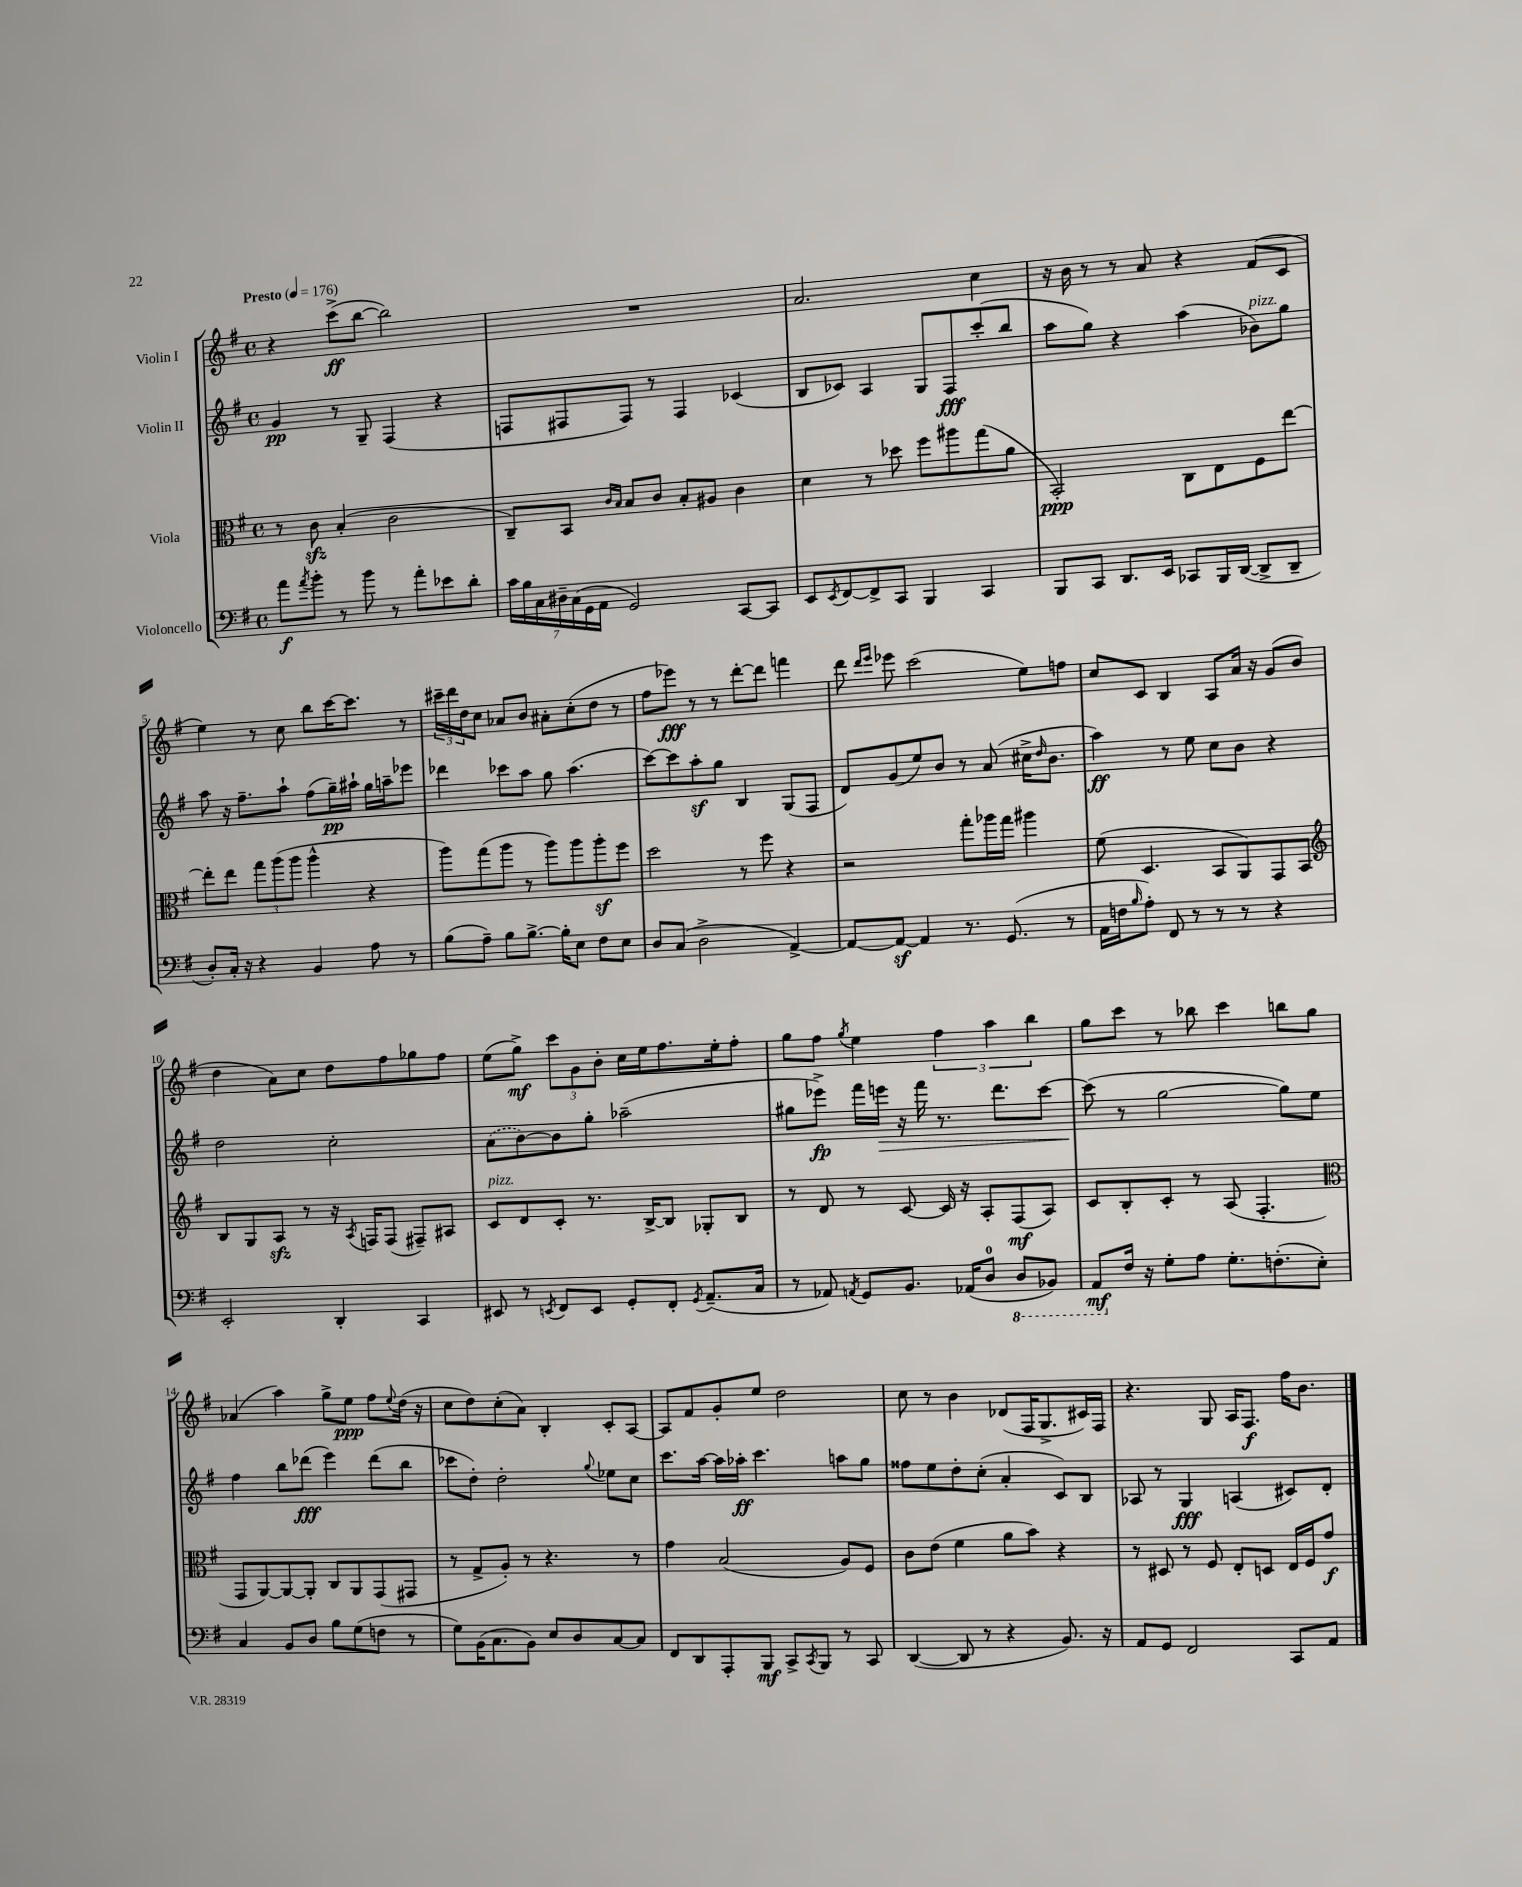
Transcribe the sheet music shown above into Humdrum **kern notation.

**kern	**kern	**kern	**kern
*staff4	*staff3	*staff2	*staff1
*clefF4	*clefC3	*clefG2	*clefG2
*k[f#]	*k[f#]	*k[f#]	*k[f#]
*M4/4	*M4/4	*M4/4	*M4/4
*met(c)	*met(c)	*met(c)	*met(c)
*MM176	*MM176	*MM176	*MM176
8a	8r	4g	4r
8qa	.	.	.
8b'	8c	.	.
8r	(4B'	8r	(8ccc^
8b	.	8G~	[8bb
8r	2c	(4F#	2bb])
8a'	.	.	.
8e-	.	4r	.
8d'	.	.	.
=	=	=	=
28c	8C~)	8F	1r
28B	.	.	.
28C	.	.	.
28D#~	.	.	.
.	8BB	8F#	.
(28C	.	.	.
28GG	.	.	.
28AA	.	.	.
.	16qqc	.	.
.	16qqB	.	.
2GG)	8B	8F#)	.
.	8c	8r	.
.	8B'	4F#	.
.	8A#	.	.
[8CC	4c	(4c-	.
8CC]	.	.	.
=	=	=	=
8EE	4d	8B	2.a
8qEE	.	.	.
[8FF#	.	8c-)	.
8FF#^]	8r	4A	.
8CC	8dd-	.	.
4BBB	8ff#	8G	.
.	8aa#	8F#	.
4CC	(8gg	(8ccc'	4cc
.	8a	8bb	.
=	=	=	=
8BBB	2BB')	8aa	16r
.	.	.	16b
8CC	.	8gg)	8r
8.DD	.	4r	8r
.	.	.	8a
16EE	.	.	.
8CC-	8C	(4aa	4r
16BBB	8E	.	.
([16DD	.	.	.
8DD^]	8F#	8b-)	(8f#
8DD~	[8ee	8gg	8c
=	=	=	=
8D')	8ee']	8aa	4ee)
16C'	8ee	16r	.
16r	.	8.ff#~	.
4r	12gg	.	8r
.	(12aa	.	.
.	.	8aa`	8cc
.	12aa	.	.
4BB	4aa^^	(8ff#	8bb
.	.	16gg~)	[16ccc
.	.	16aa#`	8.ccc]
8A	4r	16gg	.
.	.	16aa~	.
8r	.	8eee-	8r
=	=	=	=
(8B	8aa)	4ddd-	24ccc#~
.	.	.	24ddd
.	.	.	24dd
8A~)	(8gg	.	8cc
8B	8aa	8ccc-	8a-
[8.B^	8r	8aa	8b
.	8aa)	8gg	8a#'
16B']	.	.	.
8E	8aa	(4.aa	(8cc'
8F#	8aa'	.	8dd
8E	8ff#	.	8r
=	=	=	=
8D	2dd	[8ccc)	8ff#
(8C	.	8ccc]	8eee-)
2D^	.	8aa'	8r
.	.	8gg	8r
.	8r	4B	[8ddd'
.	8ff#	.	8ddd]
[4AA^)	4r	(8G	4fff
.	.	8F#	.
=	=	=	=
8AA_	2r	8d)	8ddd
.	.	.	16qqddd
.	.	.	16qqeee
8AA_	.	(8g	8eee-
4AA]	.	8ee)	(2ccc
.	.	8b	.
8.r	8gg'	8r	.
.	16aa-	(8a	.
(8.GG	16gg	.	.
.	4aa#	16cc#^	8ee)
.	.	16qqdd	.
.	.	8.b	.
8r	.	.	8ff
=	=	=	=
16AA	(8f#	4aa)	8cc
16F	.	.	.
16qqB	.	.	.
8A')	4.D	.	8c
8FF#	.	8r	4B
8r	.	8ee	.
8r	8BB	8cc	8A
8r	8AA)	8b	16a
.	.	.	16r
4r	8GG	4r	(8g
.	8BB	.	8b
=	=	=	=
*	*clefG2	*	*
2EE'	8B	2dd	4dd
.	8G	.	.
.	8A	.	8a)
.	8r	.	8cc
4DD'	16r	2cc'	8dd
.	8qA	.	.
.	16F	.	.
.	(8F	.	8ff#
4CC	8F#~)	.	8gg-
.	8A#	.	8ff#
=	=	=	=
8EE#	8c	(8a	(8ee
8r	8d	[8b)	8gg^)
8qEE	.	.	.
8FF#	8c'	8b]	12ccc
.	.	.	12g
8EE	8.r	8gg'	.
.	.	.	12b'
8GG'	.	(2aa-~	16cc
.	[16B^	.	16ee
8FF#'	8B]	.	8.ff#
8qGG	.	.	.
(8.AA~	8G-'	.	.
.	.	.	16ee'
.	8B	.	8ff#'
16C	.	.	.
=	=	=	=
8r	8r	8gg#	8gg
8AA-)	8d	8eee-^)	8ff#
8qAA	.	.	8qgg
8GG	8r	16fff#	4ee
.	.	16eee	.
8.BB	[8c	16r	.
.	.	16fff#	.
.	16c]	8.r	6ff#
(16AA-	16r	.	.
8D	8A'	.	.
.	.	.	6aa
.	.	8.ddd	.
8DD	(8F#	.	.
.	.	.	6bb
8BBB-)	8A)	[8ccc	.
=	=	=	=
8AAA	8c	(8ccc]	8gg
16F#	8B'	8r	8ccc
16r	.	.	.
8G'	8c'	[2gg	8r
8A	8r	.	8bb-
8.G'	(8A	.	4ccc
.	4.F#'	.	.
(8.F'	.	.	.
.	.	8gg])	8bb
8E')	.	8ee	8gg
=	=	=	=
*	*clefC3	*	*
4C	8GG	4ff#	(4a-
.	[8AA)	.	.
8BB	8AA_	8bb	4aa)
8D	8AA']	(8ddd-	.
8B	8C	4eee)	8gg^
(8G	8AA	.	8ee
8F	(8GG	(8ddd-	8ff#
.	.	.	8qqee
8r	8GG#	8bb	(16dd
.	.	.	16r
=	=	=	=
8G)	8r	8ccc-	8cc
(16BB	8G^	8dd')	8dd)
8.C	.	.	.
.	8A')	2dd'	(8cc'
8BB)	8r	.	8a)
8E	4.r	.	4B'
8D	.	.	.
.	.	8qqgg	.
[8C	.	8ee-	8c'
8C]	8r	8cc	[8A
=	=	=	=
8FF#	4g	8.ccc	8A]
8DD	.	.	8f#
.	.	[16aa	.
8AAA'	(2B	16aa]	8g'
.	.	16aa-'	.
8BBB	.	4.ccc	8ee
8CC^	.	.	2dd
8qCC	.	.	.
8BBB	.	.	.
8r	8A)	8aa	.
8CC	8F#	8gg	.
=	=	=	=
([4DD	8c	8ff##	8cc
.	(8e	8ee	8r
8DD]	4f#	8dd'	4b
8r	.	(8cc'	.
4r	8a	4a'	(8d-
.	8b)	.	16F#
.	.	.	8.G^
8.BB)	4r	8c)	.
.	.	8B	16c#)
16r	.	.	16F#
=	=	=	=
8AA	8r	8A-	4.r
8GG	8D#	8r	.
2FF#	8r	4G	.
.	8F#	.	8G
.	8E'	(4A	16A
.	.	.	8.F#
.	8D	.	.
8CC	16E	8c#)	16ff#
.	16F#	.	8.b
8AA	8g	8d'	.
==	==	==	==
*-	*-	*-	*-
